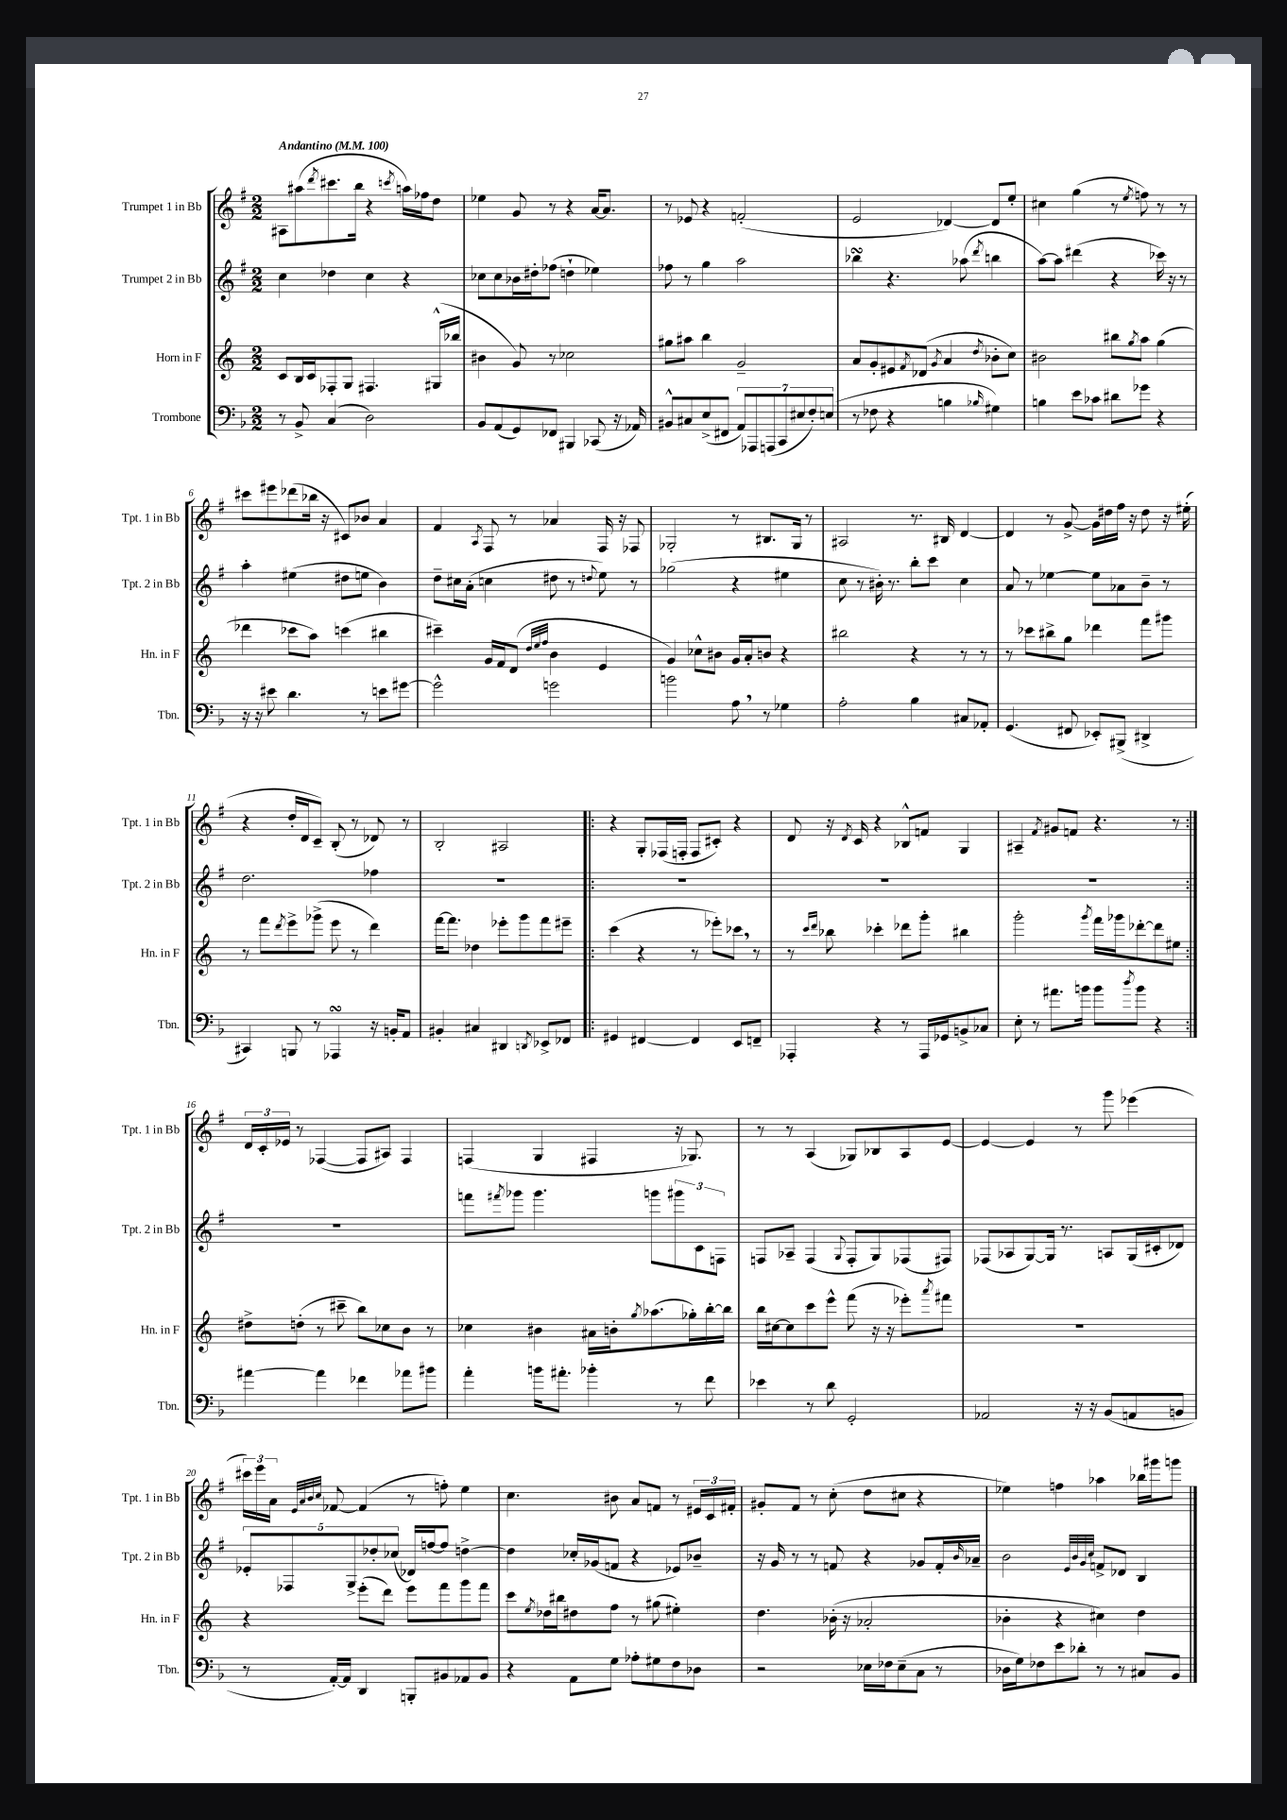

**kern	**kern	**kern	**kern
*staff4	*staff3	*staff2	*staff1
*clefF4	*clefG2	*clefG2	*clefG2
*k[b-]	*k[]	*k[f#]	*k[f#]
*M2/2	*M2/2	*M2/2	*M2/2
*MM100	*MM100	*MM100	*MM100
8r	8c	4cc	8A#
8BB-^	16B	.	(8aa#
.	16c	.	.
.	.	.	8qddd
(4C	8F-'	4dd-	8.ccc#
.	8G	.	.
.	.	.	16bb
2D)	4.F#	4cc	4r
.	.	.	8qccc
.	.	4r	16aa)
.	.	.	16ff-
.	(16G#^^	.	8dd
.	16bb-	.	.
=	=	=	=
8BB-	4b#	8cc-	4ee-
(8AA	.	8cc-	.
8GG)	8g)	16b-	8g
.	.	16dd#'	.
8FF-	8r	(8ff-	8r
4BBB#	2cc-	4dd`	4r
(8CC-	.	4ee-)	[16a
.	.	.	8.a]
16r	.	.	.
16AA-)	.	.	.
=	=	=	=
8BB#^^	8gg#	8ff-	8r
8C#	8aa#	8r	8e-
(8E^	4bb	4gg	4r
8FF#	.	.	.
14AA)	2g~	2aa	(2f'
14AAA-	.	.	.
(14AAA	.	.	.
14CC	.	.	.
14E#	.	.	.
14F')	.	.	.
(14E	.	.	.
=	=	=	=
8r	8a	4bb-	2e
8F-	8g'	.	.
4r	8e#	4.r	.
.	8qf	.	.
.	(8d-	.	.
.	8qg	.	.
4B	4a	.	[4d-)
.	.	(8aa-	.
16qqB-	8qdd	8qddd	.
4G#)	8b-'	4bb	8d-]
.	8cc)	.	8ee'
=	=	=	=
4B	2b#	[8aa)	4cc#
.	.	8aa]	.
8e	.	(4ddd#	(4gg
8c-	.	.	.
8d#	8bb#	4r	8r
.	8qgg	.	8qee
8g-	8aa	.	8ff)
4r	(4gg	16ccc-)	8r
.	.	16r	.
.	.	8r	8r
=	=	=	=
16r	4ddd-	4aa'	8ccc#
16r	.	.	.
8e#	.	.	8eee#
4.d	8ccc-	(4ee#	(8ddd-
.	8aa)	.	16bb-
.	.	.	16r
.	(4ccc	8dd#	8c#)
8r	.	8ee	8b-
8e	4bb#	4b)	4a
[8g#	.	.	.
=	=	=	=
2g#^^]	4ccc#~)	8dd~	4f#
.	.	16cc#	.
.	.	(16a'	.
.	.	.	8qA
.	16g	4cc	8F#
.	16f	.	.
.	(8d	.	8r
.	32qqdd	.	.
.	32qqee	.	.
.	32qqff	.	.
2g	4b	8dd#	4a-
.	.	8r	.
.	.	8qqdd	.
.	4e	8ee)	16F#
.	.	.	16r
.	.	8r	8F-
=	=	=	=
2b	4g)	(2gg-	2G-'
.	8cc-^^	.	.
.	8b#	.	.
8A	16g	4r	8r
.	16a'	.	.
8r	8b	.	8.B#
4G-	4r	4ee#	.
.	.	.	16G-
.	.	.	8r
=	=	=	=
2A'	2bb#	8cc	2A#
.	.	8r	.
.	.	16b#')	.
.	.	8.r	.
4B-	4r	8bb'	8.r
.	.	8ccc	.
.	.	.	16B#
8C#	8r	4cc	[4d
8AA-'	8r	.	.
=	=	=	=
(4.GG	8r	8a	4d]
.	8ccc-	8r	.
.	8bb#^	[4ee-	8r
8FF#	8gg	.	[8g^
8EE-')	4ddd-	8ee-]	16g]
.	.	.	16dd#
(8BBB#^	.	8a-	16ff#
.	.	.	16r
4DD#^	8fff	8b~	8dd#
.	8ggg#	8r	16r
.	.	.	(16ee#'
=	=	=	=
4CC#)	8r	2.dd	4r
.	8fff	.	.
.	8qddd	.	.
8BBB	8eee^	.	16dd'
.	.	.	16d
8r	(8ggg-^	.	8c~)
4AAA-	8eee	.	(8B'
.	8r	.	8r
16r	4ddd)	4ff-	8d-)
16BB'	.	.	.
8AA	.	.	8r
=	=	=	=
4BB#'	[16fff	1r	2B'
.	8.fff]	.	.
4C#	4dd-	.	.
4DD#	8eee-'	.	2A#
.	8ggg	.	.
8qDD	.	.	.
8EE-^	8fff	.	.
8FF-	8eee#~	.	.
=!|:	=!|:	=!|:	=!|:
4GG#	(4ccc	1r	4r
[4FF#	4r	.	8G'
.	.	.	(16F-
.	.	.	16F'
4FF#]	8r	.	8F
.	8eee-')	.	8c#')
8EE	8ccc-	.	4r
8FF~	8r	.	.
=	=	=	=
4AAA-'	8r	1r	8d
.	16qqccc	.	.
.	16qqddd	.	.
.	8bb-	.	16r
.	.	.	8qd
.	.	.	16c
4r	4ccc-'	.	4r
8r	8ddd-	.	8B-^^
16AAA-	8ggg'	.	8f
16GG-	.	.	.
8BB^	4bb#	.	4G
8C-	.	.	.
=	=	=	=
8E'	2ggg'	1r	4A#~
8r	.	.	.
.	.	.	8qf#
8.a#	.	.	8g#
.	.	.	8f
16b	.	.	.
.	8qggg	.	.
8b	16fff	.	4.r
.	16ggg-	.	.
8qdd	.	.	.
8b	[8ddd-'	.	.
4r	8ddd-]	.	.
.	8ee#	.	8r
=:|!	=:|!	=:|!	=:|!
[4a#	8dd#^	1r	24d
.	.	.	24c'
.	.	.	24e-
.	(8dd'	.	8r
4a#]	8r	.	([4F-
.	8ccc#~	.	.
4f-	8bb)	.	8F-]
.	8cc-	.	8A#)
8a-	8b	.	4F-
8b#	8r	.	.
=	=	=	=
4a'	4cc-	8fff	(4F
.	.	8qfff#	.
.	.	8ggg-	.
16b	4b#	4.ggg-	4G
8.a#'	.	.	.
4b-'	16a#	.	4F#
.	16b'	.	.
.	8qgg	.	.
.	(8.aa-	8ggg	.
8r	.	12ggg#	16r
.	16gg-')	.	8.G-)
.	.	12c	.
8f	[16bb'	.	.
.	.	12F	.
.	16bb]	.	.
=	=	=	=
4e-	16bb	8F	8r
.	[16cc#	.	.
.	8cc#]	8A-~	8r
8r	8ccc	(4F	(4A
8d	8eee^^	.	.
.	.	8qqG	.
2GG'	(8fff	8F'	8G-)
.	16r	8G)	8B-
.	16r	.	.
.	8eee-')	(8F-	8A
.	8qaaa	.	.
.	8fff#	8F#)	[8e
=	=	=	=
2AA-	1r	(8F-	4e_
.	.	8A-	.
.	.	[8G)	4e]
.	.	16G]	.
.	.	8.r	.
16r	.	.	8r
16r	.	.	.
(8BB-	.	8A	8ggg
8AA	.	(16G	(4eee-
.	.	16c#'	.
8BB	.	8d-)	.
=	=	=	=
8r	4r	10e-'	24ccc#)
.	.	.	24eee
.	.	.	24a
.	.	10F-	.
.	.	.	32qqe
.	.	.	32qqa
.	.	.	32qqb
.	.	.	32qqcc
[16AA')	.	.	[8f-
16AA]	.	.	.
.	.	10G^	.
4DD	(8eee'	.	(4f-]
.	.	10dd-'	.
.	8ddd)	.	.
.	.	(10cc-	.
8BBB'	8eee	16d-)	8r
.	.	[16ff	.
8BB#	8fff	8ff]	8ff')
8AA-	8ggg	[4dd^	4ee
8BB#	8fff	.	.
=	=	=	=
4r	8ccc	4dd]	4.cc
.	8qee	.	.
.	16dd-	.	.
.	16bb#	.	.
8AA	8dd#	16cc-'	.
.	.	(16g-	.
8G	8ff	8f	8b#
8A-'	8r	4r	8a
8G#	(8gg#	.	8f
8F	4ee#')	8e-)	8r
8D-	.	8b-~	24e#
.	.	.	24c
.	.	.	24f#'
=	=	=	=
2r	4.dd	16r	8g#'
.	.	16g	.
.	.	8r	8f#
.	.	8r	8r
.	(16b-'	8f	(8cc'
.	16r	.	.
16E-	2a-'	4r	8dd
16F-	.	.	.
(8E-~	.	.	8cc#
8C	.	8g-	4r
8r	.	16f'	.
.	.	16qqb	.
.	.	16a-~	.
=	=	=	=
16D-	4b-'	2b	4ee-)
16G)	.	.	.
8F-	.	.	.
8e	4r	.	4ff
8d-'	.	.	.
.	.	32qqe	.
.	.	32qqb	.
.	.	32qqg	.
.	.	32qqcc	.
8r	4cc#)	8f^	4aa-
8r	.	8d-	.
8C#	4dd	4B	16bb-
.	.	.	16ggg#
8BB-	.	.	8ggg
==	==	==	==
*-	*-	*-	*-
